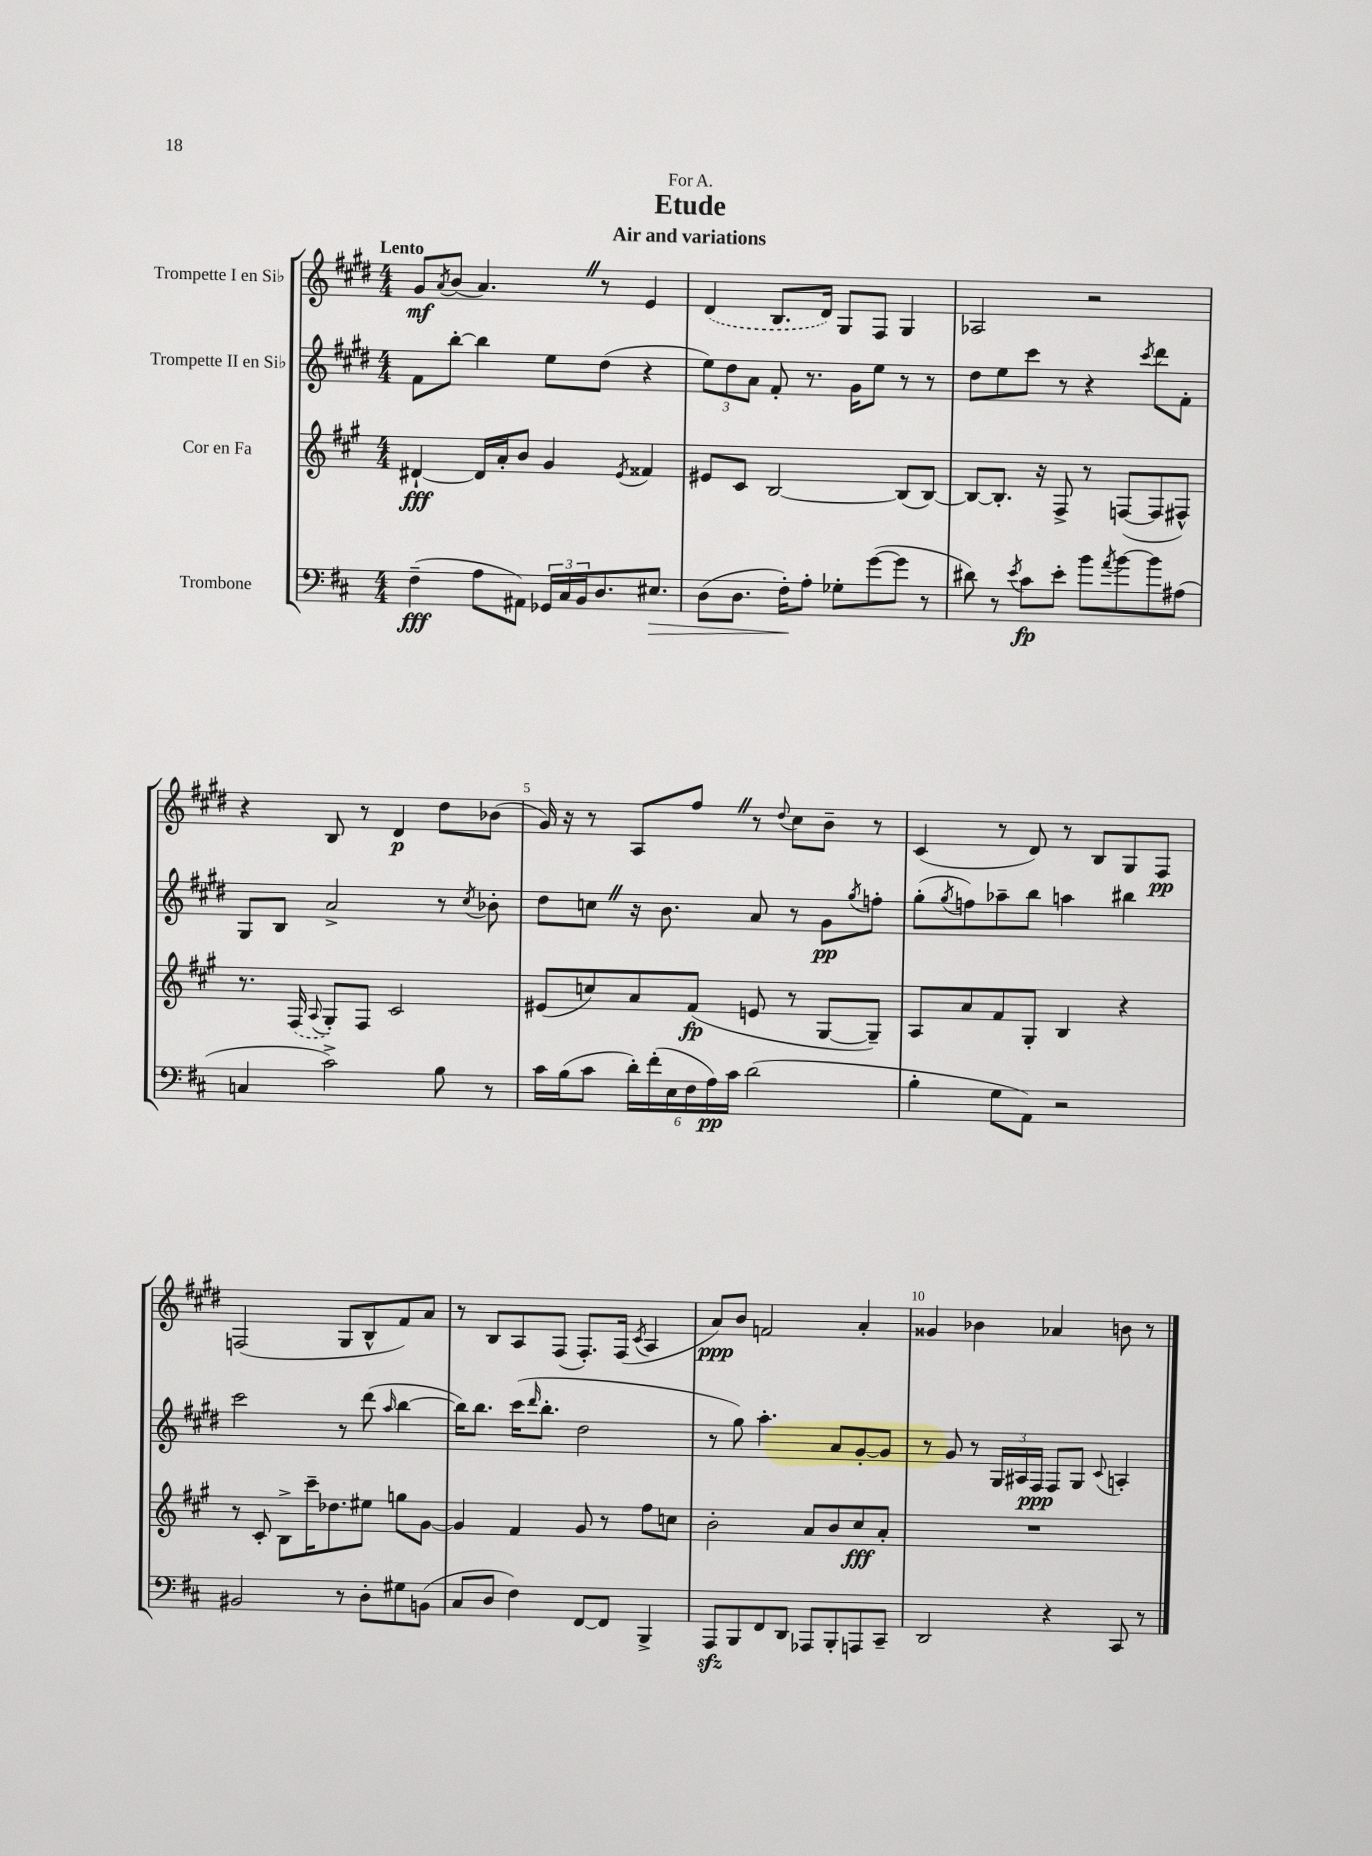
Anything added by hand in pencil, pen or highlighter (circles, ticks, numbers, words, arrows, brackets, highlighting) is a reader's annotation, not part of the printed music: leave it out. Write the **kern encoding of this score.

**kern	**dynam	**kern	**dynam	**kern	**dynam	**kern	**dynam
*part4	*part4	*part3	*part3	*part2	*part2	*part1	*part1
*staff4	*staff4	*staff3	*staff3	*staff2	*staff2	*staff1	*staff1
*I"Trombone	*	*I"Cor en Fa	*	*I"Trompette II en Si♭	*	*I"Trompette I en Si♭	*
*clefF4	*	*clefG2	*	*clefG2	*	*clefG2	*
*k[f#c#]	*	*k[f#c#g#]	*	*k[f#c#g#d#]	*	*k[f#c#g#d#]	*
*M4/4	*	*M4/4	*	*M4/4	*	*M4/4	*
=1	=1	=1	=1	=1	=1	=1	=1
!	!	!	!	!	!	!LO:TX:a:B:t=Lento	!
(4F#~\	fff	[4d#X`/	fff	8f#\L	.	8g#/L	mf
.	.	.	.	.	.	8qa/	.
.	.	.	.	[8bb'\J	.	(8b/J	.
8A\L	.	16d#/LL]	.	4bb\]	.	4.aZ/)	.
.	.	16a'/J	.	.	.	.	.
8AA#X\J)	.	8b/J	.	.	.	.	.
24GG-X/LL	.	4g#/	.	8ee\L	.	.	.
24C#/	.	.	.	.	.	.	.
24BB/J	.	.	.	.	.	.	.
8.D/	.	.	.	(8dd#\J	.	8r	.
.	.	8qe/	.	.	.	.	.
.	.	4f##X/	.	4r	.	4e/	.
!	!LO:HP:b	!	!	!	!	!	!
8.E#X/J	>	.	.	.	.	.	.
=2	=2	=2	=2	=2	=2	=2	=2
(8D\L	.	8e#X/L	.	12ee\L)	.	(4d#/	.
.	.	.	.	12dd#\	.	.	.
8.D\J	.	8c#/J	.	.	.	.	.
.	.	.	.	12a\J	.	.	.
.	.	[2B/	.	8f#'/	.	8.B/L	.
16F#'\KL)	.	.	.	.	.	.	.
8A'\J	]	.	.	8.r	.	.	.
.	.	.	.	.	.	16d#/Jk)	.
8G-X'\L	.	.	.	.	.	8G#/L	.
.	.	.	.	16g#\KL	.	.	.
([8g\	.	.	.	8ee\J	.	8F#/J	.
8g\J]	.	(8B/L]	.	8r	.	4G#/	.
8r	.	[8B/J)	.	8r	.	.	.
=3	=3	=3	=3	=3	=3	=3	=3
8d#X\)	.	8B/L_	.	8dd#\L	.	2A-X/	.
8r	.	8.B'/J]	.	8ee\	.	.	.
8qe/	.	.	.	.	.	.	.
8c#\L	fp	.	.	8ccc#\J	.	.	.
.	.	16r	.	.	.	.	.
8e'\J	.	8F#^/	.	8r	.	.	.
8b\L	.	8r	.	4r	.	2r	.
8qa/	.	.	.	.	.	.	.
[8b\	.	([8Fn/L	.	.	.	.	.
.	.	.	.	8qccc#/	.	.	.
8b\]	.	8F/]	.	8ddd#\L	.	.	.
(8A#X\J	.	8F#X^^/J)	.	8f#'\J	.	.	.
!!LO:LB:g=z
=4	=4	=4	=4	=4	=4	=4	=4
4Cn/	.	8.r	.	8G#/L	.	4r	.
.	.	.	.	8B/J	.	.	.
.	.	(16F#/	.	.	.	.	.
.	.	8qqA/	.	.	.	.	.
2c#^\)	.	8G#'/L)	.	2a^/	.	8B/	.
.	.	8F#/J	.	.	.	8r	.
.	.	2c#/	.	.	.	4d#/	p
8B\	.	.	.	8r	.	8dd#\L	.
.	.	.	.	8qcc#/	.	.	.
8r	.	.	.	8b-X'\	.	(8b-X\J	.
=5	=5	=5	=5	=5	=5	=5	=5
16c#\LL	.	(8e#X/L	.	8dd#\L	.	16g#/)	.
(16B\J	.	.	.	.	.	16r	.
8c#\J	.	8ccn/)	.	8ccnZ\J	.	8r	.
24d'\LL)	.	8a/	.	16r	.	8A/L	.
(24f#'\	.	.	.	.	.	.	.
.	.	.	.	8.b\	.	.	.
24E\	.	.	.	.	.	.	.
24F#\	.	(8f#/J	fp	.	.	8ff#Z/J	.
24A\)	pp	.	.	.	.	.	.
24c#\JJ	.	.	.	.	.	.	.
(2d\	.	8en/	.	8a/	.	8r	.
.	.	.	.	.	.	8qqdd#/	.
.	.	8r	.	8r	.	8cc#\L	.
.	.	[8G#/L	.	8g#\L	pp	8b~\J	.
.	.	.	.	8qgg#/	.	.	.
.	.	8G#~/J])	.	8ffn'\J	.	8r	.
=6	=6	=6	=6	=6	=6	=6	=6
4B'\	.	8A/L	.	(8gg#'\L	.	(4c#/	.
.	.	.	.	8qgg#/	.	.	.
.	.	8a/	.	8ffn\)	.	.	.
8G\L	.	8f#/	.	8aa-X~\	.	8r	.
8AA\J)	.	8G#'/J	.	8bb\J	.	8d#/)	.
2r	.	4B/	.	4aan\	.	8r	.
.	.	.	.	.	.	8B/L	.
.	.	4r	.	4bb#X\	.	8G#/	.
.	.	.	.	.	.	8F#/J	pp
!!LO:LB:g=z
=7	=7	=7	=7	=7	=7	=7	=7
2BB#X/	.	8r	.	2ccc#\	.	(2Fn/	.
.	.	8c#'/	.	.	.	.	.
.	.	8B^\L	.	.	.	.	.
.	.	16ccc#~\K	.	.	.	.	.
.	.	8.dd-X\	.	.	.	.	.
8r	.	.	.	8r	.	8G#/L	.
8D'\L	.	8ee#X\J	.	(8ddd#\	.	8B^^/	.
.	.	.	.	16qqaa/	.	.	.
8G#X\	.	8ggn\L	.	[4bb\	.	8f#/)	.
(8BBn\J	.	[8g#\J	.	.	.	8a/J	.
=8	=8	=8	=8	=8	=8	=8	=8
8C#/L	.	4g#/]	.	16bb\KL])	.	8r	.
.	.	.	.	8.bb\J	.	.	.
8D/J	.	.	.	.	.	8B/L	.
4F#\)	.	4f#/	.	(16ccc#\KL	.	8A/	.
.	.	.	.	16qqddd#/	.	.	.
.	.	.	.	8.bb'\J	.	.	.
.	.	.	.	.	.	(8F#/J	.
[8FF#/L	.	8g#/	.	2dd#\	.	8.F#'/L)	.
8FF#/J]	.	8r	.	.	.	.	.
.	.	.	.	.	.	(16F#/Jk	.
.	.	.	.	.	.	8qc#/	.
4BBB^/	.	8ff#\L	.	.	.	4A/	.
.	.	8ccn\J	.	.	.	.	.
=9	=9	=9	=9	=9	=9	=9	=9
8AAAzz/L	.	2b'\	.	8r	.	8a/L)	ppp
8BBB/	.	.	.	8gg#\)	.	8b/J	.
8FF#/	.	.	.	4.aa'\	.	2fn/	.
8DD/J	.	.	.	.	.	.	.
8AAA-X/L	.	8a/L	.	.	.	.	.
8BBB'/	.	8b/	.	8a/L	.	.	.
8AAAn/	.	8cc#/	fff	[8g#'/	.	4a'/	.
8CC#~/J	.	8a'/J	.	8g#/J]	.	.	.
=10	=10	=10	=10	=10	=10	=10	=10
2DD/	.	1r	.	8r	.	4g##X/	.
.	.	.	.	8g#/	.	.	.
.	.	.	.	8r	.	4b-X\	.
.	.	.	.	24G#/LL	.	.	.
.	.	.	.	24A#X/	.	.	.
.	.	.	.	24F#/JJ	ppp	.	.
4r	.	.	.	8F#/L	.	4a-X/	.
.	.	.	.	8G#/J	.	.	.
.	.	.	.	8qqc#/	.	.	.
8CC#/	.	.	.	4An'/	.	8bn\	.
8r	.	.	.	.	.	8r	.
==	==	==	==	==	==	==	==
*-	*-	*-	*-	*-	*-	*-	*-
